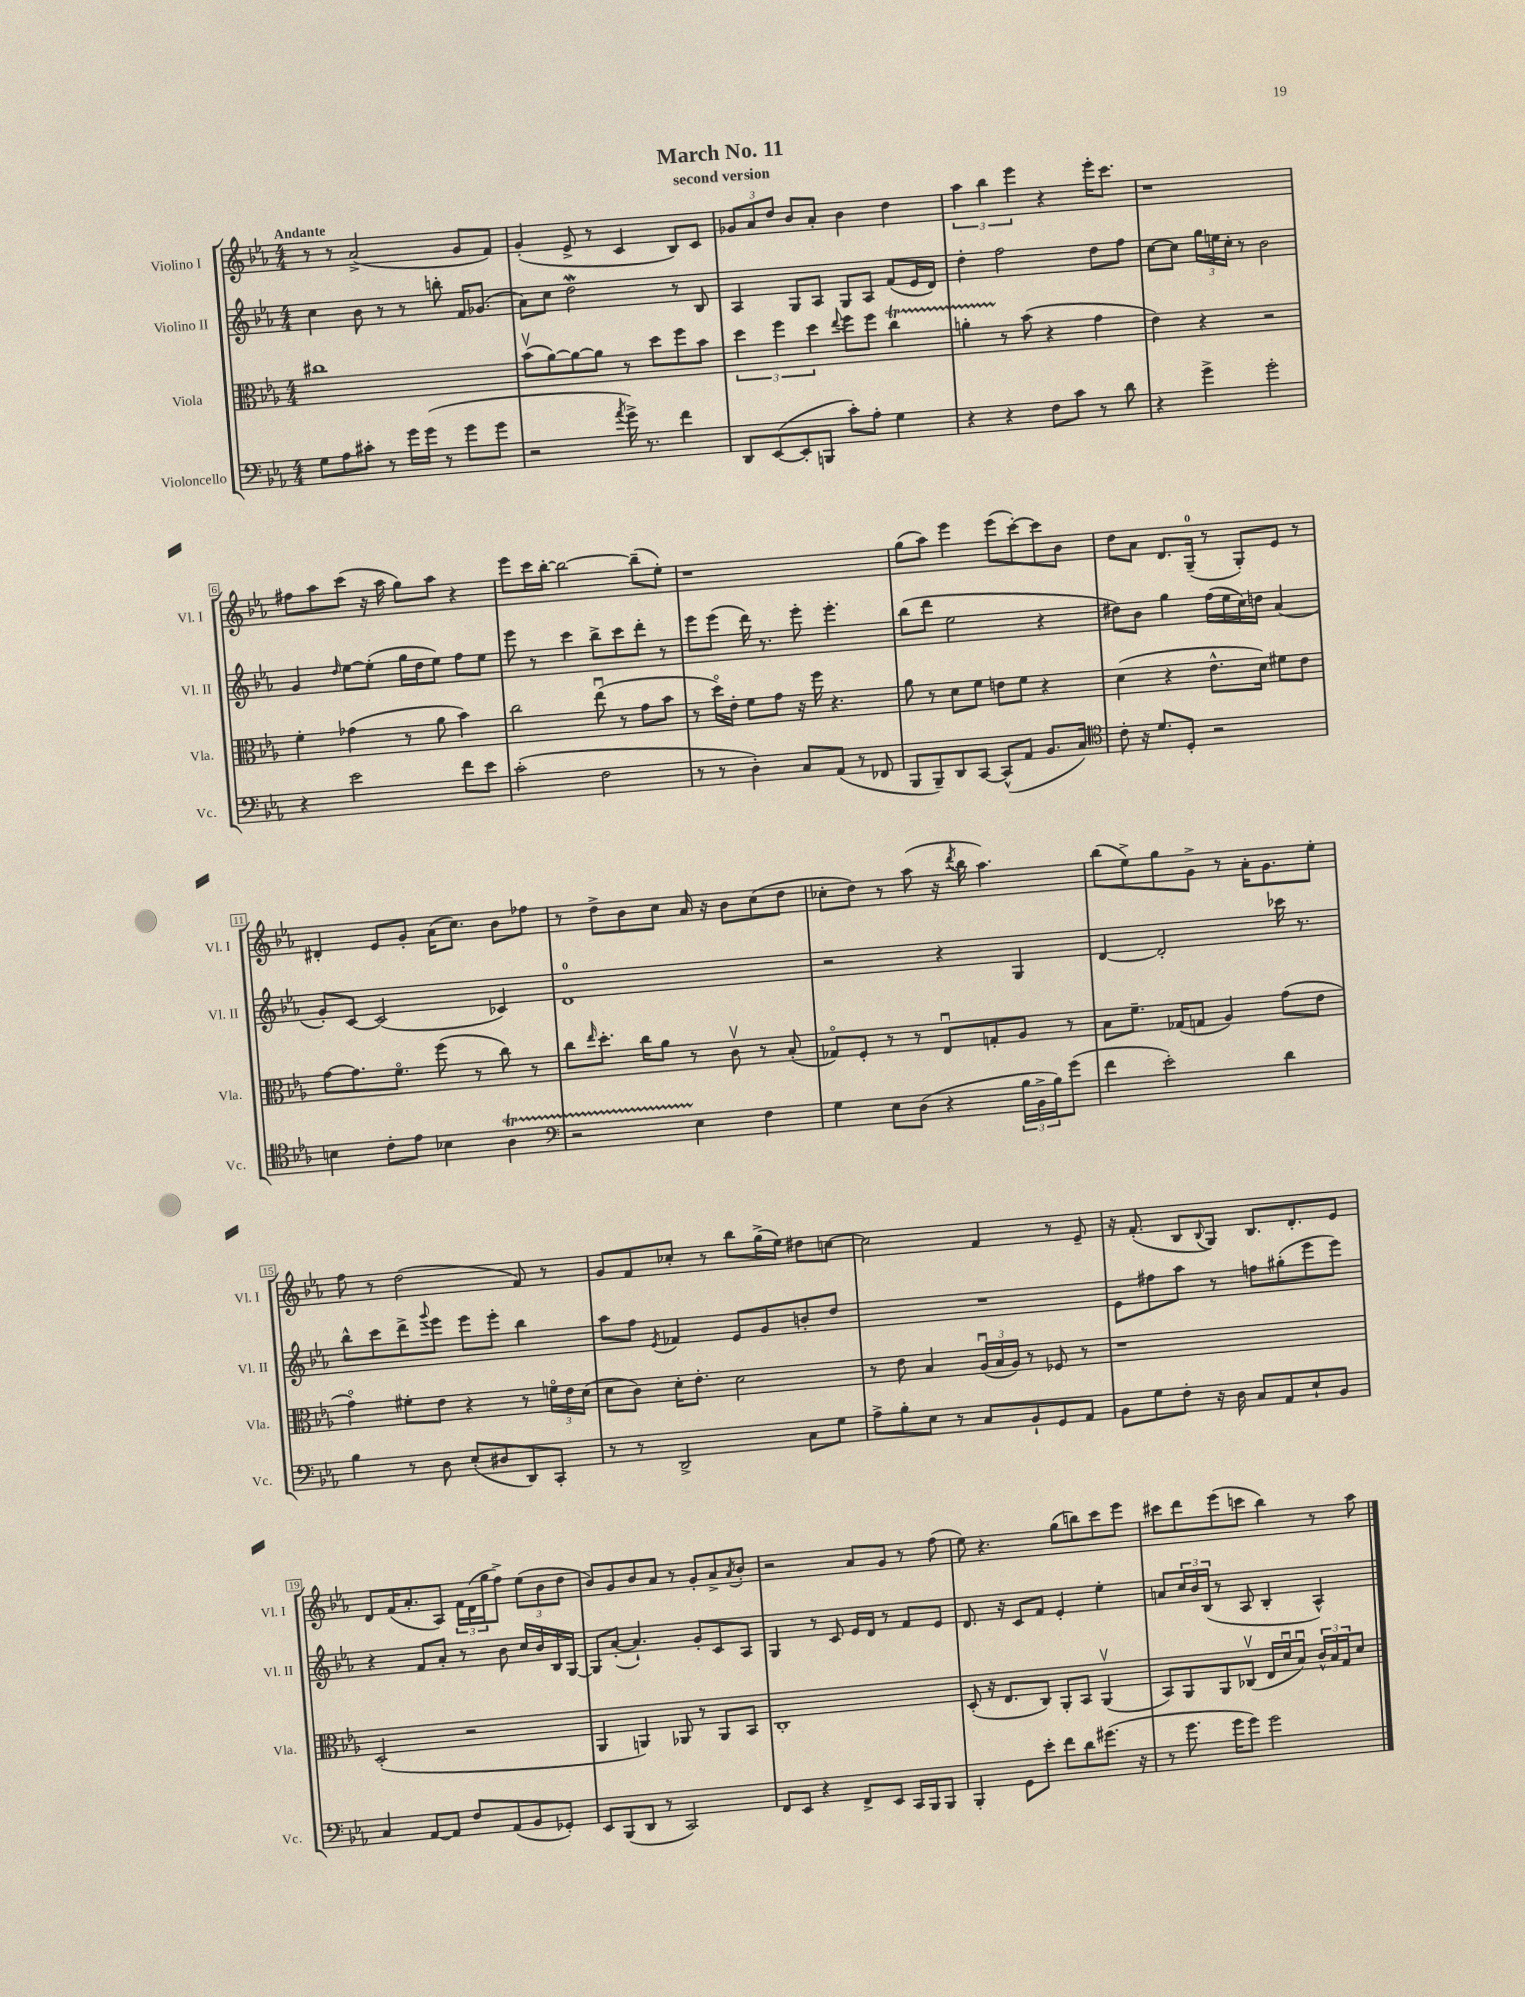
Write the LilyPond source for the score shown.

\header { title = "March No. 11" subtitle = "second version" }
<<
\new StaffGroup <<
\new Staff = "s0" \with { instrumentName = "Violino I" shortInstrumentName = "Vl. I" } {
    \clef treble \key ees \major \numericTimeSignature \time 4/4 \tempo "Andante"
    r8 r8 aes'2->( g'8 f'8) |
    g'4-.( ees'8-> r8 c'4 bes8) c'8 |
    \tuplet 3/2 { ges'8 aes'8 d''8 } bes'8 aes'8-. bes'4 d''4 |
    \tuplet 3/2 { aes''4 bes''4 ees'''4 } r4 ees'''16-. c'''8. |
    r1 |
    fis''8 aes''8 c'''8( r16 aes''16 g''8) aes''8 r4 |
    ees'''8 c'''16 bes''16~-. bes''2~ bes''8--( ees''8-.) |
    r1 |
    g''8( aes''8) ees'''4 ees'''8( c'''8~-.) c'''8 bes'8 |
    d''8 aes'8 d'8. g16-0--( r8 g8-.) ees'8 r8 |
    dis'4-. ees'8 g'8-. aes'16( c''8.) bes'8 fes''8 |
    r8 d''8-> bes'8 c''8 aes'16 r16 bes'8 c''8( d''8 |
    ces''8-. d''8) r8 aes''8( r16 \acciaccatura { d'''8 } bes''16 aes''4.) |
    bes''8( ees''8->) g''8 g'8-> r8 aes'16-. g'8. ees''8-. |
    f''8 r8 d''2( f'8) r8 |
    g'8 f'8 ces''8-. r8 bes''8 g''16->( ees''16) dis''8 c''8~ |
    c''2 f'4 r8 ees'8-- |
    r16 f'8.-.( bes8 \appoggiatura { bes8 } g8) bes8. d'8.-. ees'8 |
    d'8 f'16( aes'8.-. aes8) \tuplet 3/2 { f'16 d'16( g''16 } f''8->) \tuplet 3/2 { ees''8( bes'8 d''8 } |
    bes'8) g'8 bes'8 aes'8 r8 g'8-. aes'8-> \acciaccatura { aes'8 } bes'8-. |
    r2 aes'8 g'8 r8 f''8( |
    ees''8) r4. g''8( b''8) c'''8 ees'''8 |
    cis'''8 d'''8 ees'''8( c'''8 bes''4) r8 aes''8 \bar "|." |
}
\new Staff = "s1" \with { instrumentName = "Violino II" shortInstrumentName = "Vl. II" } {
    \clef treble \key ees \major \numericTimeSignature \time 4/4
    c''4 bes'8 r8 r8 b''8-. f'16 ges'8.( |
    aes'8) c''8 d''2\mordent r8 bes8 |
    aes4 g8 aes8 g8 aes8 f'8( ees'16 d'16) |
    d''4-. f''2 d''8 f''8 |
    c''8~ c''8 \tuplet 3/2 { g''16 e''16 c''16-. } r8 bes'2 |
    g'4 \grace { d''16 } ees''8~ ees''8-.( g''16 d''16 ees''8) f''8 ees''8 |
    ees'''8 r8 c'''4 bes''8-> c'''8 d'''8-. r8 |
    ees'''8 ees'''8( d'''16) r8. ees'''8-. ees'''4.-. |
    bes''8( d'''8 ees''2 r4 |
    dis''8) bes'8 g''4 f''16( ees''16 c''16) d''16 aes'4( |
    g'8-.) c'8~ c'2( ces'4) |
    d'1-0 |
    r2 r4 g4 |
    d'4~ d'2-. ces'''16 r8. |
    bes''8-^ c'''8 d'''8-> \appoggiatura { g'''8 } ees'''8 ees'''8 ees'''8-. bes''4 |
    aes''8 f''8 \acciaccatura { ees'8 } fes'4 ees'8 g'8 b'8-. d''8 |
    R1 |
    ees'8 fis''8 aes''8 r8 f''8 gis''8-.( ees'''8 ees'''8) |
    r4 f'8 aes'8-. r8 bes'8 c''16 bes'16 bes16 g16~ |
    g8 aes'8~-.( aes'4.-!) g'8-. c'8 aes8 |
    g4 r8 c'8 ees'16 d'16 r8 f'8 ees'8 |
    d'8. r16 c'8 f'8 ees'4-. ees''4-. |
    a'8 \tuplet 3/2 { c''16 bes'16 bes16( } r8 aes8 bes4-. aes4-^) \bar "|." |
}
\new Staff = "s2" \with { instrumentName = "Viola" shortInstrumentName = "Vla." } {
    \clef alto \key ees \major \numericTimeSignature \time 4/4
    cis''1 |
    bes'8\upbow( aes'8~) aes'8~ aes'8 r8 d''8 f''8 bes'8 |
    \tuplet 3/2 { d''4 f''4 d''4 } \appoggiatura { ees''8 } f''8 f''8 c''4\startTrillSpan |
    a'4-. r8\stopTrillSpan bes'8( r4 g'4 |
    ees'4) r4 r2 |
    f'4-. ges'4( r8 aes'8 bes'4) |
    c''2 ees''8\downbow( r8 g'8 bes'8 |
    r8 d''16\flageolet) ees'16-. f'8 g'8 r16 f''16 r4. |
    aes'8 r8 d'8 f'8 e'8 f'8 r4 |
    d'4( r4 ees'8.-^ d'16) fis'8 ees'8 |
    g'8~ g'8. f'8.\flageolet f''8( r8 c''8) r8 |
    c''8 \grace { ees''16 } d''8.-. c''16 aes'8 r8 c'8\upbow r8 bes8-.( |
    ges8\flageolet) f8-. r8 r8 ees8\downbow g8-. aes8 r8 |
    bes8 f'8.-- ges16( g8 aes4) g'8( ees'8 |
    g'4\flageolet) fis'8-. ees'8 r4 r8 \tuplet 3/2 { f'16\flageolet ees'16 d'16( } |
    d'8 c'8) d'16-. ees'8.-. d'2 |
    r8 ees'8 bes4 \tuplet 3/2 { aes16\downbow( bes16 aes16) } r8 fes8 r8 |
    r1 |
    d2-.( r2 |
    aes,4 a,4) aes,8 r8 aes,8 bes,8 |
    c1-. |
    d8-.( r16 ees8. c8) aes,8-. bes,8 aes,4\upbow( |
    bes,8) aes,8 aes,8 ces8\upbow( ees16 d'16\downbow bes8\downbow) \tuplet 3/2 { c'16-^ bes16 g16 } d'8 \bar "|." |
}
\new Staff = "s3" \with { instrumentName = "Violoncello" shortInstrumentName = "Vc." } {
    \clef bass \key ees \major \numericTimeSignature \time 4/4
    g8 aes8 cis'8-. r8 g'16 g'16( r8 g'8 g'8 |
    r2 \acciaccatura { aes'8 } g'16->) r8. f'4 |
    d,8 ees,8~( ees,8-. b,,8 c'8-.) aes8-. g4 |
    r4 r4 f8 c'8 r8 d'8 |
    r4 g'4-> g'2-. |
    r4 ees'2 f'8 ees'8 |
    c'2-.( f2 |
    r8 r8 d4-.) c8 aes,8( r8 fes,8 |
    bes,,8 bes,,8--) d,8 c,8~ c,8-^( aes,8 bes,8. c16) |
    \clef tenor c'8-. r16 d'8. d8-. r2 |
    b4 c'8-. ees'8 bes4 aes4\startTrillSpan |
    \clef bass r2 ees4\stopTrillSpan f4 |
    g4 ees8 d8( r4 \tuplet 3/2 { bes16 bes,16-> bes16) } g'8( |
    f'4 ees'2-.) d'4 |
    bes4 r8 d8 ees8-.( dis8 d,8) c,8-. |
    r8 r8 d,2-> c8 g8 |
    aes8-> bes8-. ees8 r8 c8 bes,8-! g,8 aes,8 |
    bes,8 g8 f8-. r16 d16 c8 aes,8 ees8-! bes,8 |
    c4 aes,8~ aes,8 f8 aes,8( bes,8 ges,8-.) |
    ees,8 bes,,8( d,8 r8 c,2) |
    f,8 ees,8 r4 f,8-> ees,8 c,16 bes,,16 bes,,8 |
    bes,,4-. g,8 ees'8-. f'8 d'8 gis'8.( r16 |
    r8 g'8. g'16 g'8) g'2 \bar "|." |
}
>>
>>
\layout { \context { \Score \override BarNumber.stencil = #(make-stencil-boxer 0.1 0.3 ly:text-interface::print) } }
